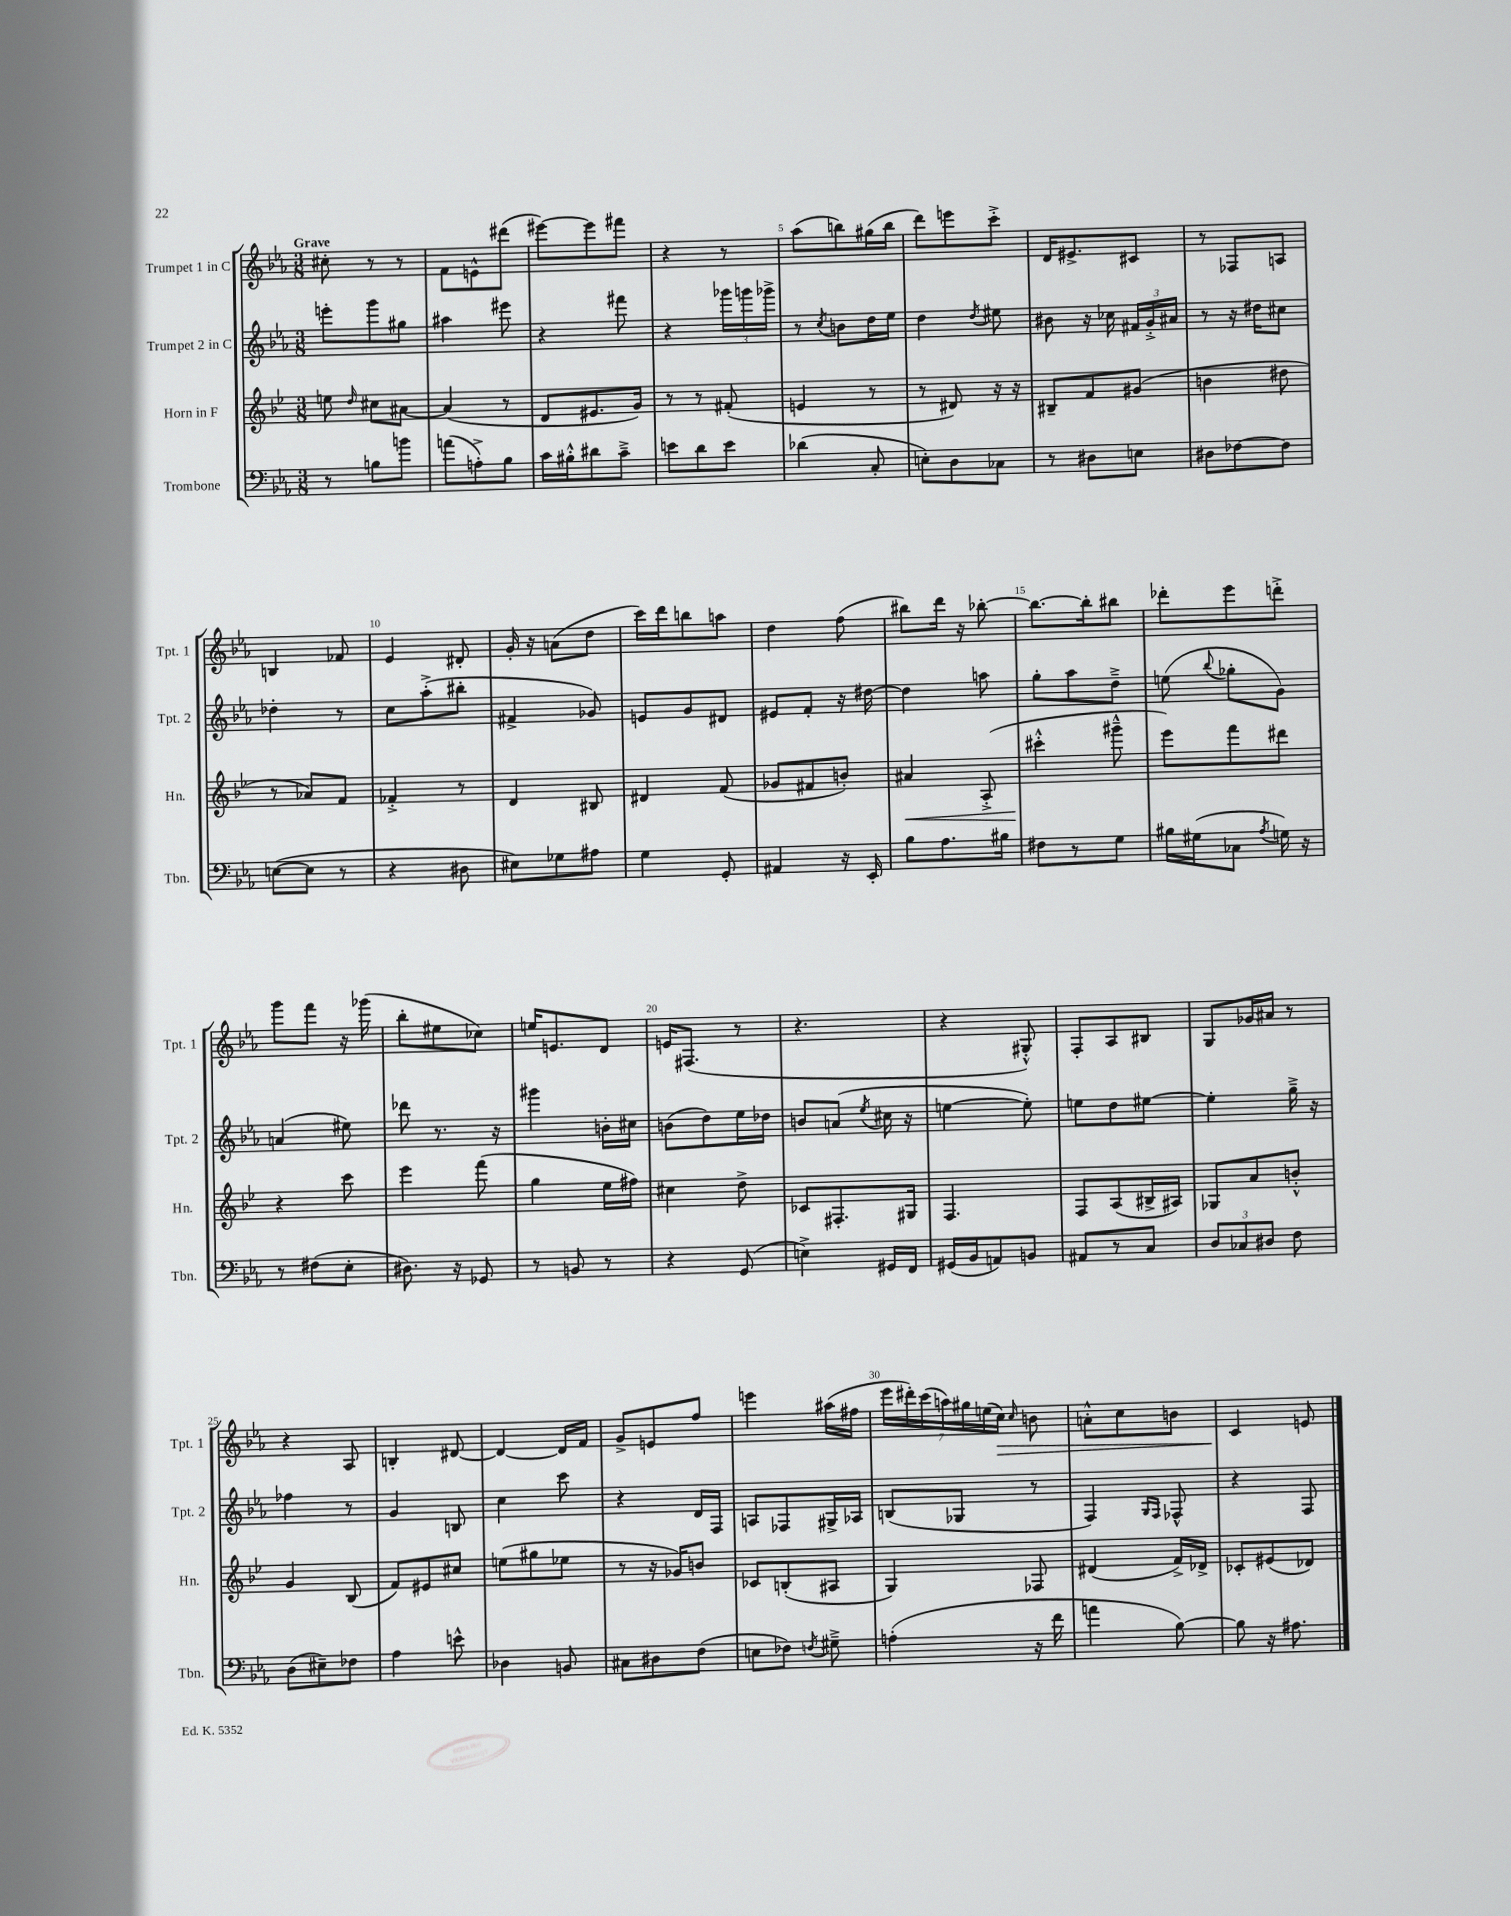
<<
\new StaffGroup <<
\new Staff = "s0" \with { instrumentName = "Trumpet 1 in C" shortInstrumentName = "Tpt. 1" } {
    \clef treble \key ees \major \numericTimeSignature \time 3/8 \tempo "Grave"
    \autoBeamOff cis''8-. r8 r8 |
    f'8[ e'8-^ dis'''8]( |
    eis'''8[~) eis'''8 fis'''8] |
    r4 r8 |
    aes''8[( b''8) gis''16( b''16] |
    d'''8[) e'''8 c'''8]-.-> |
    d'16[ eis'8.-> cis'8] |
    r8 fes8[ a8] |
    b4 fes'8 |
    ees'4 dis'8-. |
    g'16-. r16 a'8[( d''8] |
    c'''16[) d'''16 b''8 a''8] |
    d''4 f''8( |
    bis''8[) d'''16] r16 bes''8~-. |
    bes''8.[~ bes''16-. bis''8] |
    des'''8[-. ees'''8 d'''8]-.-> |
    g'''8[ f'''8] r16 ges'''16( |
    bes''8[-. eis''8 ces''8]) |
    e''16[ e'8. d'8] |
    e'16[ fis8.]( r8 |
    r4. |
    r4 gis8-.-^) |
    f8[-. aes8 bis8] |
    g8[ ges'16 ais'16] r8 |
    r4 aes8 |
    b4-. dis'8~ |
    dis'4~ dis'16[ f'16] |
    g'8[-> e'8 f''8] |
    e'''4 ais''16[( fis''16] |
    \tuplet 7/4 { ees'''16[ dis'''16-.) c'''16( a''16) gis''16 e''16( c''16]\>) } \grace { c''16 } b'8 |
    a'8[-.-^ c''8 b'8] |
    c'4\! e'8 \bar "|." |
}
\new Staff = "s1" \with { instrumentName = "Trumpet 2 in C" shortInstrumentName = "Tpt. 2" } {
    \clef treble \key ees \major \numericTimeSignature \time 3/8
    \autoBeamOff e'''8[-. g'''8 gis''8] |
    ais''4 eis'''8 |
    r4 fis'''8 |
    r4 \tuplet 3/2 { ges'''16[ g'''16 ges'''16]-> } |
    r8 \acciaccatura { c''8 } b'8[ d''16 ees''16] |
    d''4 \acciaccatura { d''8 } eis''8 |
    bis'8 r16 ces''16 \tuplet 3/2 { fis'16[ g'16-.-> ais'16] } |
    r8 r16 dis''16[ cis''8] |
    des''4-. r8 |
    c''8[ aes''8-.->( bis''8]-. |
    fis'4-> ges'8) |
    e'8[ g'8 dis'8] |
    eis'8[ f'8]-. r16 dis''16~ |
    dis''4 a''8 |
    g''8[-. aes''8 d''8]---> |
    e''8( \appoggiatura { bes''8 } ges''8[-. g'8]) |
    a'4( eis''8) |
    des'''8 r8. r16 |
    gis'''4 b'16[-. cis''16] |
    b'8[( d''8) ees''16 des''16] |
    b'8[ a'8]( \acciaccatura { ees''8 } cis''16 r16 |
    e''4~ e''8-.) |
    e''8[ d''8 eis''8]~ |
    eis''4-. g''16---> r16 |
    fes''4 r8 |
    g'4 b8 |
    c''4 c'''8 |
    r4 d'16[ f16] |
    a8[ fes8 gis16-> aes16] |
    b8[( ges8] r8 |
    f4) \grace { g16[ f16] } fes8-^ |
    r4 f8 \bar "|." |
}
\new Staff = "s2" \with { instrumentName = "Horn in F" shortInstrumentName = "Hn." } {
    \clef treble \key bes \major \numericTimeSignature \time 3/8
    \autoBeamOff e''8 \grace { d''16 } cis''8[ ais'8]~ |
    ais'4( r8 |
    d'8[ eis'8. g'16]) |
    r8 r8 fis'8-.( |
    e'4 r8 |
    r8 dis'8) r16 r16 |
    bis8[-- f'8 gis'8]( |
    b'4 dis''8 |
    r8 aes'8[) f'8] |
    fes'4-.-> r8 |
    d'4 bis8 |
    dis'4 f'8( |
    ges'8[ fis'8 b'8]-.) |
    ais'4\< a8-.->( |
    cis'''4-.-^\! gis'''8---^ |
    ees'''8[) f'''8 dis'''8] |
    r4 c'''8 |
    ees'''4 f'''8( |
    g''4 ees''16[ fis''16]) |
    cis''4 d''8-> |
    ces'8[ fis8.-. gis16] |
    f4. |
    f8[ a8( bis16-> ais16]) |
    ges8[ a'8 b'8]-.-^ |
    g'4 bes8( |
    f'8[) eis'8 cis''8] |
    e''8[( gis''8 ees''8] |
    r8 r16 ges'16[) b'8] |
    ces'8[ b8-.( ais8] |
    g4) fes8 |
    dis'4( f'16[->) des'16]-> |
    ces'8[-. eis'8( des'8]) \bar "|." |
}
\new Staff = "s3" \with { instrumentName = "Trombone" shortInstrumentName = "Tbn." } {
    \clef bass \key ees \major \numericTimeSignature \time 3/8
    \autoBeamOff r8 b8[ b'8] |
    a'8[( a8-.->) bes8] |
    c'16[ bis16-.-^ dis'8 c'8]---> |
    e'8[ d'8 e'8] |
    des'4( c8-. |
    e8[-.) d8 ces8] |
    r8 dis8[ e8] |
    dis8[ fes8~ fes8] |
    e8[~( e8] r8 |
    r4 dis8 |
    eis8[) ges8 ais8] |
    g4 g,8-. |
    ais,4 r16 ees,16-. |
    bes8[ aes8. bis16] |
    fis8[ r8 g8] |
    bis16[ gis16( ces8] \acciaccatura { aes8 } g16) r16 |
    r8 fis8[( ees8]-. |
    dis8.) r16 ges,8 |
    r8 b,8 r8 |
    r4 g,8( |
    e4->) gis,16[ f,16] |
    gis,16[( bes,16 a,8) b,8] |
    ais,8[ r8 c8] |
    \tuplet 3/2 { d8[ ces8 dis8] } f8 |
    d8[( eis8--) fes8] |
    aes4 e'8-^ |
    des4 b,8 |
    cis8[ dis8 f8]( |
    e8[ fes8]) \acciaccatura { f8 } gis8---> |
    a4-.( r16 f'16 |
    a'4 bes8~) |
    bes8 r16 ais8. \bar "|." |
}
>>
>>
\layout { \context { \Score \override BarNumber.break-visibility = ##(#f #t #t) barNumberVisibility = #(every-nth-bar-number-visible 5) } }
